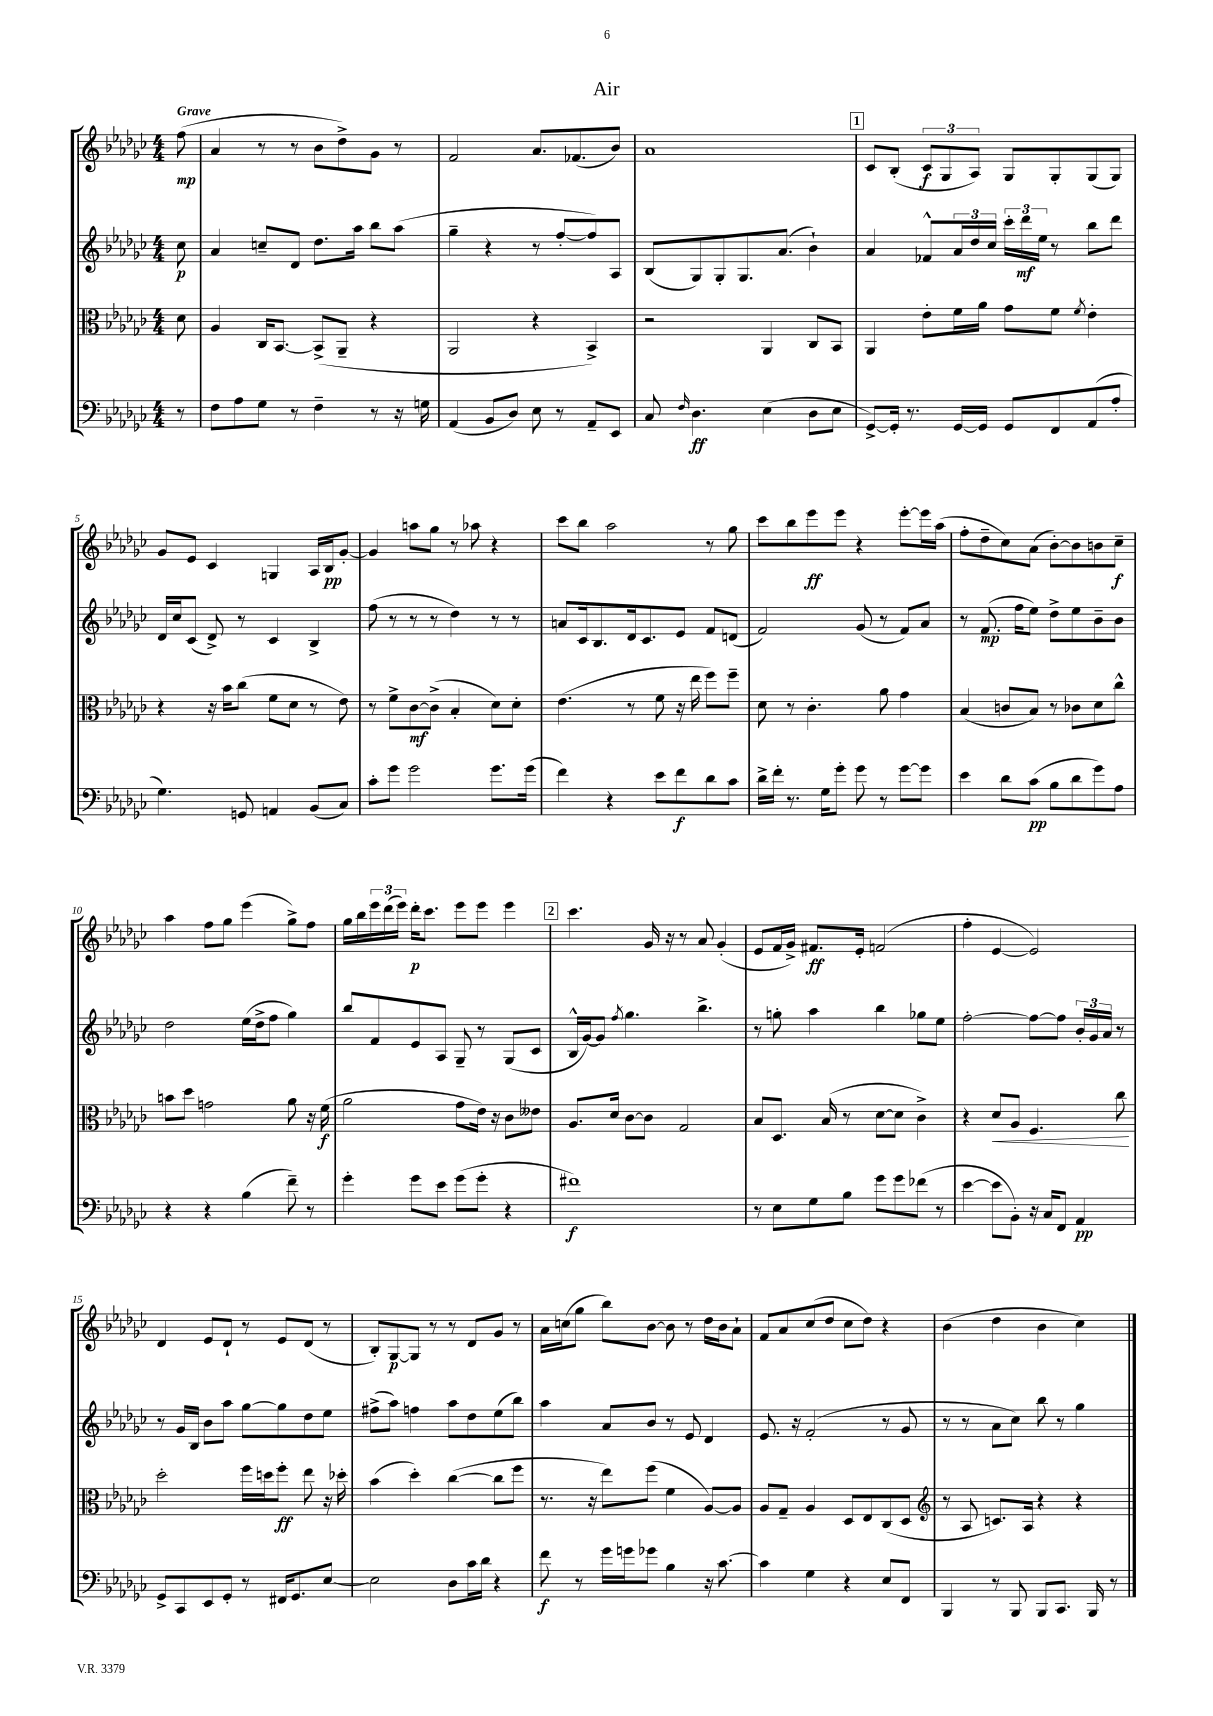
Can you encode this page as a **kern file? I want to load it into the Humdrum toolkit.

**kern	**kern	**kern	**kern
*staff4	*staff3	*staff2	*staff1
*clefF4	*clefC3	*clefG2	*clefG2
*k[b-e-a-d-g-c-]	*k[b-e-a-d-g-c-]	*k[b-e-a-d-g-c-]	*k[b-e-a-d-g-c-]
*M4/4	*M4/4	*M4/4	*M4/4
8r	8d-	8cc-	(8ff
=	=	=	=
8F	4A-	4a-	4a-
8A-	.	.	.
8G-	16C-	8cc~	8r
.	[8.BB-	.	.
8r	.	8d-	8r
4F~	(8BB-^]	8.dd-	8b-
.	8AA-~	.	8dd-^)
.	.	16aa-	.
8r	4r	8bb-	8g-
16r	.	(8aa-	8r
16G	.	.	.
=	=	=	=
(4AA-	2AA-	4gg-~	2f
8BB-	.	4r	.
8D-)	.	.	.
8E-	4r	8r	8.a-
8r	.	[8ff'	.
.	.	.	(8.f-
8AA-~	4BB-^)	8ff])	.
8EE-	.	8A-	8b-)
=	=	=	=
8C-	2r	(8B-	1a-
16qqF	.	.	.
4.D-	.	8G-)	.
.	.	8G-'	.
.	.	8.G-	.
(4E-	4AA-	.	.
.	.	(8.a-	.
8D-	8C-	4b-`)	.
8E-	8BB-	.	.
=	=	=	=
[8GG-^)	4AA-	4a-	8c-
16GG-']	.	.	(8B-'
8.r	.	.	.
.	8e-'	8f-^^	12c-
.	.	.	12G-
[16GG-	16f	24a-	.
.	.	24dd-	12A-)
16GG-]	16a-	.	.
.	.	24cc-	.
8GG-	8g-	24ccc-'	8G-
.	.	24ddd-	.
.	.	24ee-	.
8FF	8f	8r	8G-'
.	8qf	.	.
(8AA-	4e-'	8bb-	(8G-
8A-'	.	8ddd-	8G-)
=	=	=	=
4.G-)	4r	16d-	8g-
.	.	16cc-	.
.	.	(8c-	8e-
.	16r	8d-^)	4c-
.	16b-	.	.
8GG	(8cc-	8r	.
4AA	8f	4c-	4G
.	8d-	.	.
(8BB-	8r	4B-^	16A-
.	.	.	16B-
8C-)	8e-)	.	[8g-'
=	=	=	=
8c-'	8r	(8ff	4g-]
8g-	8f^	8r	.
2g-	[8c-	8r	8aa
.	(8c-^]	8r	8gg-
.	4B-'	4dd-)	8r
.	.	.	8aa-
8.g-	8d-)	8r	4r
.	8d-'	8r	.
(16g-	.	.	.
=	=	=	=
4f)	(4.e-	8a	8ccc-
.	.	16c-	8bb-
.	.	8.B-	.
4r	.	.	2aa-
.	8r	16d-	.
.	.	8.c-	.
8e-	8f	.	.
8f	16r	8e-	.
.	16ee-	.	.
8d-	8ff)	8f	8r
8c-	8ff~	(8d	8gg-
=	=	=	=
16d-^	8d-	2f)	8ccc-
16f'	.	.	.
8.r	8r	.	8bb-
.	4.c-'	.	8eee-
16G-	.	.	.
8g-'	.	.	8eee-
8g-	.	(8g-	4r
8r	8a-	8r	.
[8g-	4g-	8f)	[8eee-'
8g-]	.	8a-	16eee-]
.	.	.	(16aa-
=	=	=	=
4e-	(4B-	8r	8ff'
.	.	(8.f	8dd-~
8d-	8c	.	8cc-)
.	.	16ff	.
(8c-	8B-)	8ee-)	(8a-
8B-	8r	8dd-^	[8b-')
8d-	8c-	8ee-	8b-]
8g-)	8d-	8b-~	8b
8A-	8cc-^^	8b-	8cc-~
=	=	=	=
4r	8b	2dd-	4aa-
.	8dd-	.	.
4r	2g	.	8ff
.	.	.	8gg-
(4B-	.	(16ee-	(4eee-
.	.	16dd-^	.
.	.	8ff	.
8f~)	8a-	4gg-)	8gg-^)
8r	16r	.	8ff
.	(16f	.	.
=	=	=	=
4g-'	2a-	8bb-	16gg-
.	.	.	16bb-
.	.	8f	24eee-
.	.	.	(24ddd-
.	.	.	24eee-)
8g-	.	8e-	16ddd-'
.	.	.	8.ccc-
8e-	.	8A-	.
(8g-	8g-	8G-~	8eee-
8g-'	16e-)	8r	8eee-
.	16r	.	.
4r	8c-	(8G-	4eee-
.	8e--	8c-	.
=	=	=	=
1f#)	8.A-	16B-^^	4.ccc-
.	.	[16g-)	.
.	.	8g-]	.
.	16d-	.	.
.	.	8qff	.
.	[8c-	4.gg-	.
.	8c-]	.	16g-
.	.	.	16r
.	2G-	.	8r
.	.	4.bb-^	8a-
.	.	.	(4g-'
=	=	=	=
8r	8B-	8r	8e-
8E-	8.D-	8gg'	16f
.	.	.	16g-^)
8G-	.	4aa-	8.f#
.	(16B-	.	.
8B-	8r	.	.
.	.	.	16e-'
8g-	[8d-	4bb-	(2f
8g-	8d-]	.	.
(8f-	4c-^)	8gg-	.
8r	.	8ee-	.
=	=	=	=
[4e-	4r	[2ff'	4ff'
8e-]	8d-	.	[4e-
8BB-')	8A-	.	.
16r	4.F	8ff_	2e-])
16C-	.	.	.
8FF	.	8ff]	.
4AA-	.	24b-'	.
.	.	24g-	.
.	.	24a-	.
.	8cc-	8r	.
=	=	=	=
8GG-^	2dd-'	8r	4d-
8CC-	.	16g-	.
.	.	16B-	.
8EE-	.	8b-	8e-
8GG-'	.	8aa-	8d-`
8r	16ff	[8gg-	8r
.	16dd	.	.
16FF#	8ff'	8gg-]	8e-
8.GG-	.	.	.
.	8ee-	8dd-	(8d-
[8E-	16r	8ee-	8r
.	16dd-'	.	.
=	=	=	=
2E-]	(4b-	(8ff#^	8B-')
.	.	8aa-)	[8G-
.	4dd-')	4ff	8G-]
.	.	.	8r
8D-	([4cc-	8aa-	8r
16c-	.	8dd-	8d-
16d-	.	.	.
4r	8cc-]	(8ee-	8g-
.	8ff	8bb-)	8r
=	=	=	=
8f	8.r	4aa-	16a-
.	.	.	(16cc
8r	.	.	8gg-
.	16r	.	.
16g-	8ee-)	8a-	8bb-)
16g	.	.	.
8g-	(8ff	8b-	[8b-
4B-	4f	8r	8b-]
.	.	8e-	8r
16r	[8A-)	4d-	16dd-
[8.c-	.	.	16b-
.	8A-]	.	8a-`
=	=	=	=
4c-]	8A-	8.e-	8f
.	8G-~	.	8a-
.	.	16r	.
4G-	4A-	(2f'	(8cc-
.	.	.	8dd-
4r	8D-	.	8cc-
.	8E-	.	8dd-)
8E-	(8C-	8r	4r
8FF	8D-	8g-	.
=	=	=	=
*	*clefG2	*	*
4BBB-	8r	8r	(4b-
.	8A-	8r	.
8r	8.c)	8a-	4dd-
8BBB-	.	8cc-)	.
.	16A-	.	.
8BBB-	4r	8bb-	4b-
8.CC-	.	8r	.
.	4r	4gg-	4cc-)
16BBB-	.	.	.
8r	.	.	.
==	==	==	==
*-	*-	*-	*-
